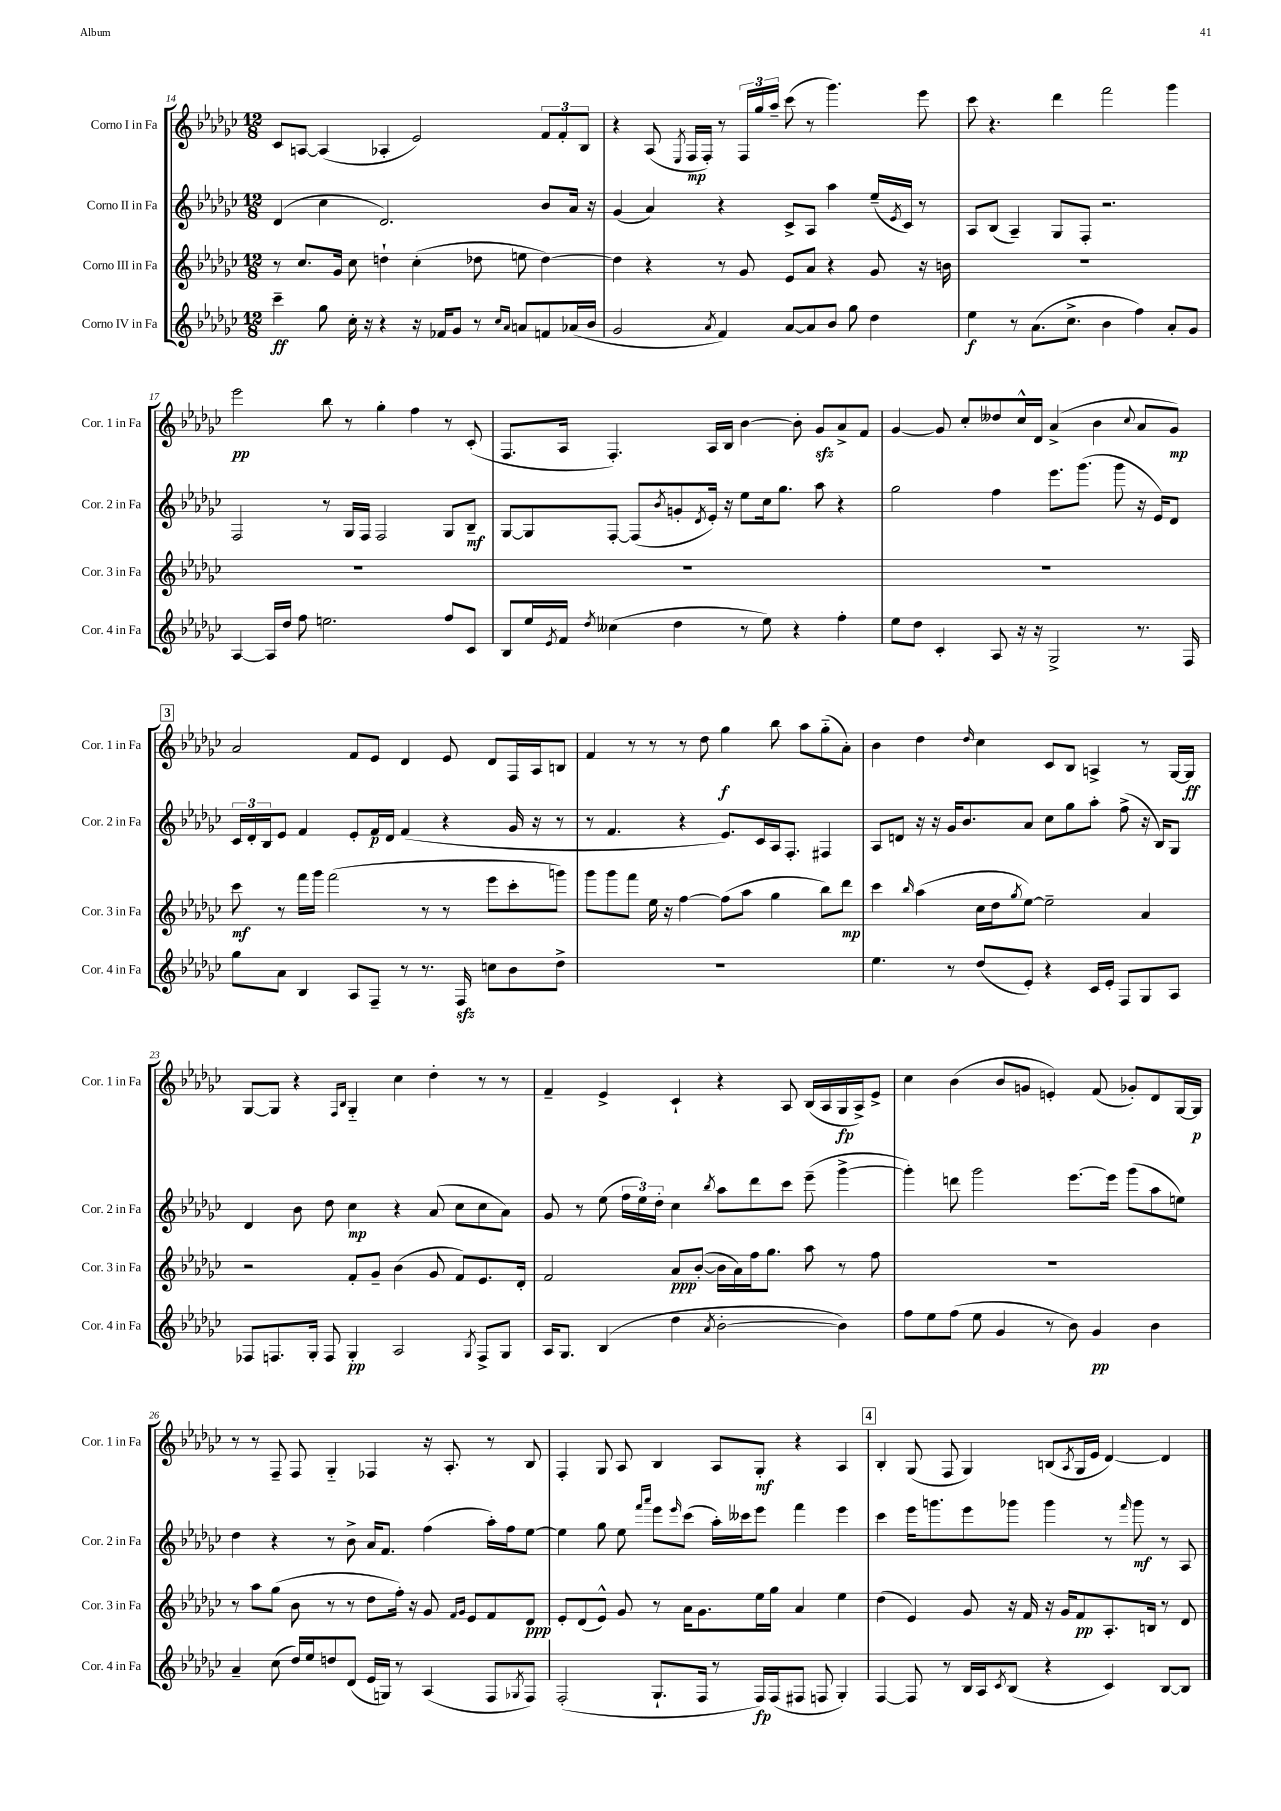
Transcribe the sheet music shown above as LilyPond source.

<<
\new StaffGroup <<
\new Staff = "s0" \with { instrumentName = "Corno I in Fa" shortInstrumentName = "Cor. 1 in Fa" } {
    \clef treble \key ges \major \numericTimeSignature \time 12/8
    ces'8 a8~ a4( aes4-. ees'2) \tuplet 3/2 { f'8 f'8-. bes8 } |
    r4 aes8( \acciaccatura { ees8 } f16\mp f16-.) r8 \tuplet 3/2 { f16 ges''16 aes''16-- } ces'''8( r8 ges'''4.) ees'''8 |
    ces'''8 r4. des'''4 f'''2 ges'''4 |
    ees'''2\pp bes''8 r8 ges''4-. f''4 r8 ces'8-.( |
    f8. aes16 f4.-.) aes16 bes16 bes'4~ bes'8-. ges'8\sfz aes'8-> f'8 |
    ges'4~ ges'8 ces''8-. deses''8 ces''16-^ des'16 aes'4->( bes'4 \appoggiatura { ces''8 } aes'8 ges'8\mp) |
    \mark \markup { \box "3" } aes'2 f'8 ees'8 des'4 ees'8 des'8 f16 aes16 b8 |
    f'4 r8 r8 r8 des''8 ges''4\f bes''8 aes''8 ges''8-_( aes'8-.) |
    bes'4 des''4 \grace { des''16 } ces''4 ces'8 bes8 a4-> r8 ges16~ ges16\ff |
    ges8~ ges8 r4 \grace { f16 bes16 } ges4-_ ces''4 des''4-. r8 r8 |
    f'4-- ees'4-> ces'4-! r4 aes8 bes16( aes16 ges16\fp aes16->) ees'8-> |
    ces''4 bes'4( bes'8 g'8 e'4-.) f'8( ges'8-.) des'8 ges16~ ges16\p |
    r8 r8 f8-- f8 ges4-_ fes4 r16 aes8.-. r8 bes8 |
    f4-. ges8 aes8 bes4 aes8 ges8-.\mf r4 aes4 |
    \mark \markup { \box "4" } bes4-. ges8( f8 ges4) b8( \acciaccatura { aes8 } ges16 ees'16 des'4~) des'4 \bar "|." |
}
\new Staff = "s1" \with { instrumentName = "Corno II in Fa" shortInstrumentName = "Cor. 2 in Fa" } {
    \clef treble \key ges \major \numericTimeSignature \time 12/8
    des'4( ces''4 des'2.) bes'8 aes'16 r16 |
    ges'4( aes'4) r4 ces'8-> aes8 aes''4 ees''16--( \acciaccatura { ees'8 } ces'16) r8 |
    aes8 bes8( aes4--) ges8 f8-. r2. |
    f2 r8 ges16 f16 f2 ges8 bes8--\mf |
    ges8~ ges8 f8~-. f8( \acciaccatura { bes'8 } g'8-. \acciaccatura { des'8 } ees'16-.) r16 ees''8 ces''16 ges''8. aes''8 r4 |
    ges''2 f''4 ees'''8. ges'''8.( ges'''8 r16 ees'16) des'8 |
    \mark \markup { \box "3" } \tuplet 3/2 { ces'16 des'16-. bes16 } ees'8 f'4 ees'8-. f'16\p des'16 f'4( r4 ges'16 r16 r8 |
    r8 f'4. r4 ees'8.) ces'16 aes16 f8.-. fis4 |
    aes8 d'8 r16 r16 ges'16 bes'8. aes'8 ces''8 ges''8 aes''8-. f''8->( r16 bes16) ges8 |
    des'4 bes'8 des''8 ces''4\mp r4 aes'8( ces''8 ces''8 aes'8) |
    ges'8 r8 ees''8( \tuplet 3/2 { f''16 ees''16) des''16-. } ces''4 \acciaccatura { bes''8 } aes''8 des'''8 ces'''8 ees'''8--( ges'''4~-> |
    ges'''4-.) d'''8 ges'''2 ees'''8.~ ees'''16 ges'''8( aes''8 e''8) |
    des''4 r4 r8 bes'8-> aes'16 f'8. f''4( aes''16-.) f''16 ees''8~ |
    ees''4 ges''8 ees''8 \grace { f'''16 aes'''16 } ees'''8 \grace { ees'''16 } ces'''8( aes''16-.) ceses'''16 ees'''8 f'''4 ees'''4 |
    \mark \markup { \box "4" } ces'''4 ees'''16 g'''8. ees'''8 ges'''8 ges'''4 r8 \grace { f'''16 } ges'''8\mf r8 aes8 \bar "|." |
}
\new Staff = "s2" \with { instrumentName = "Corno III in Fa" shortInstrumentName = "Cor. 3 in Fa" } {
    \clef treble \key ges \major \numericTimeSignature \time 12/8
    r8 ces''8. ges'16 ces''8 d''4-! ces''4-.( des''8 e''8 des''4~) |
    des''4 r4 r8 ges'8 ees'8 aes'8 r4 ges'8 r16 b'16 |
    R1. |
    R1. |
    R1. |
    R1. |
    \mark \markup { \box "3" } ces'''8\mf r8 f'''16 ges'''16 f'''2( r8 r8 ees'''8 ces'''8-. g'''8) |
    ges'''8 ges'''8 f'''8 ees''16 r16 f''4~ f''8( aes''8 ges''4 bes''8) des'''8\mp |
    ces'''4 \grace { bes''16 } aes''4( ces''16 des''16 \acciaccatura { ges''8 } ees''8~) ees''2-- aes'4 |
    r2 f'8-. ges'8-- bes'4( ges'8 f'8) ees'8. des'16-. |
    f'2 aes'8\ppp bes'8~-.( bes'16 aes'16) f''16 ges''8. aes''8 r8 f''8 |
    R1. |
    r8 aes''8 ges''8( bes'8 r8 r8 des''8 f''16-.) r16 ges'8 \grace { f'16 ges'16 } ees'8 f'8 des'8\ppp |
    ees'8-. des'8( ees'8-^) ges'8 r8 aes'16 ges'8. ees''16 ges''16 aes'4 ees''4 |
    \mark \markup { \box "4" } des''4( ees'4) ges'8 r16 f'16 r16 ges'16 f'8\pp aes8.-. b16 r8 des'8 \bar "|." |
}
\new Staff = "s3" \with { instrumentName = "Corno IV in Fa" shortInstrumentName = "Cor. 4 in Fa" } {
    \clef treble \key ges \major \numericTimeSignature \time 12/8
    ces'''4--\ff ges''8 ces''16-. r16 r4 r16 fes'16 ges'8 r8 \grace { ces''16 aes'16 } a'8 f'8 aes'16( bes'16 |
    ges'2 \acciaccatura { aes'8 } f'4) aes'8~ aes'8 bes'8 ges''8 des''4 |
    ees''4\f r8 aes'8.( ces''8.-> bes'4 f''4) aes'8-. ges'8 |
    aes4~ aes16 des''16 f''8 e''2. f''8 ces'8 |
    bes8 ees''16 \acciaccatura { ees'8 } f'16 \acciaccatura { des''8 } ceses''4( des''4 r8 ees''8) r4 f''4-. |
    ees''8 des''8 ces'4-. aes8 r16 r16 ges2-> r8. f16 |
    \mark \markup { \box "3" } ges''8 aes'8 bes4 aes8 f8-- r8 r8. f16\sfz c''8 bes'8 des''8-> |
    R1. |
    ees''4. r8 des''8( ees'8-.) r4 ces'16 ees'16-. f8 ges8 aes8 |
    fes8 f8. ges16-. f8 ges4-.\pp aes2 \acciaccatura { ges8 } f8-> ges8 |
    aes16 ges8. bes4( des''4 \acciaccatura { aes'8 } bes'2~-. bes'4) |
    f''8 ees''8 f''8( ees''8 ges'4 r8 bes'8) ges'4\pp bes'4 |
    aes'4-- ces''8( des''16) ees''16 d''8 des'8( ees'16 g16) r8 aes4( f8 \acciaccatura { ges8 } f8) |
    f2-.( ges8.-! f16 r8 f16\fp) f16( fis8 f8 ges4-.) |
    \mark \markup { \box "4" } f4~ f8 r8 bes16 aes16 \acciaccatura { ces'8 } bes8( r4 ces'4) bes8~ bes8 \bar "|." |
}
>>
>>
\layout { \context { \Score currentBarNumber = #14 } }
